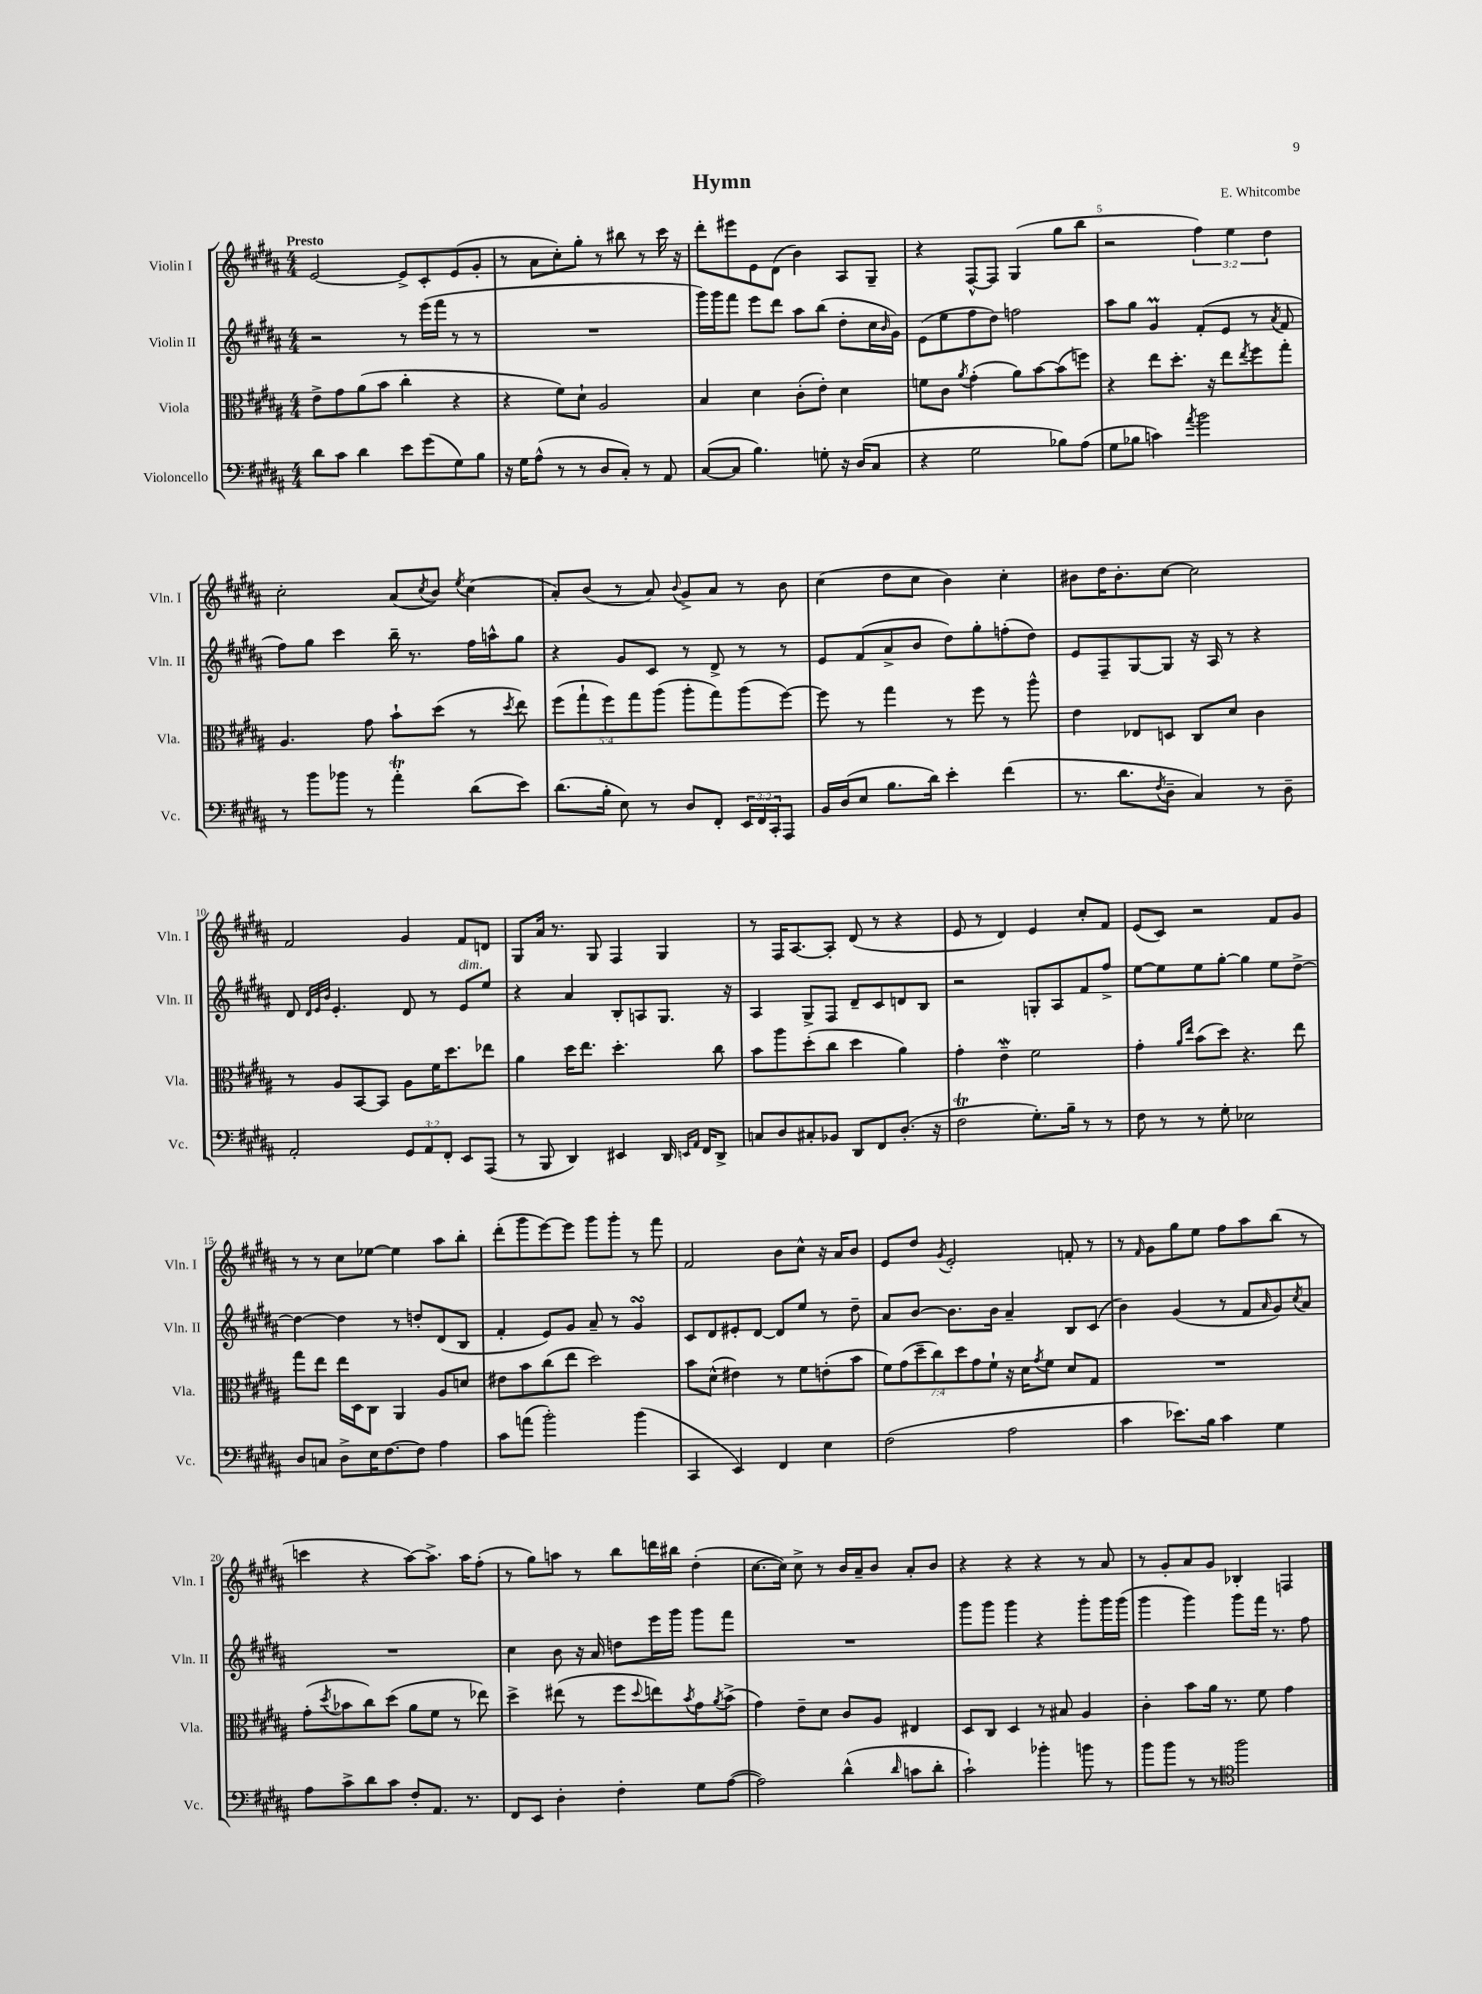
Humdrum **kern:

**kern	**kern	**kern	**kern
*staff4	*staff3	*staff2	*staff1
*clefF4	*clefC3	*clefG2	*clefG2
*k[f#c#g#d#a#]	*k[f#c#g#d#a#]	*k[f#c#g#d#a#]	*k[f#c#g#d#a#]
*M4/4	*M4/4	*M4/4	*M4/4
8d#	8e^	2r	[2e
8c#	8g#	.	.
4d#	(8a#	.	.
.	8b	.	.
8e	4cc#'	8r	8e^]
(8g#	.	(16eee	8c#'
.	.	16fff#	.
8G#)	4r	8r	(8e
8B	.	8r	8g#'
=	=	=	=
16r	4r	1r	8r
16G#	.	.	.
(8A#^^	.	.	8a#
8r	8f#)	.	8cc#')
8r	8d#`	.	8gg#'
8D#	2A#	.	8r
8C#')	.	.	8bb#
8r	.	.	8r
8AA#	.	.	16ccc#
.	.	.	16r
=	=	=	=
([8C#	4B	16ggg#)	8ddd#'
.	.	16ggg#	.
8C#]	.	8fff#	8eee#
4.B)	4d#	8eee	8e
.	.	8ddd#	(8d#
.	(8c#'	8aa#	4b)
8G'	8e')	(8bb	.
16r	4d#	8dd#'	8A#
(16D#	.	.	.
8C#	.	16cc#	8G#~
.	.	16qqb	.
.	.	16g#)	.
=	=	=	=
4r	8f	(8e	4r
.	8c#	8ee	.
.	8qa#	.	.
2G#	(4g#'	8ff#	[8F#^^
.	.	8dd#)	8F#]
.	8a#)	2ff	(4G#
.	[8b	.	.
8B-)	(8b]	.	8gg#
(8A#	8ff)	.	8bb
=	=	=	=
8G#	4r	8aa#	2r
8B-	.	8gg#	.
4c)	8ee	4g#	.
.	8.dd#'	.	.
8qa#	.	.	.
2b	.	(8f#'	6ff#)
.	16r	.	.
.	8ee	8e	.
.	.	.	6ee
.	8qee	.	.
.	8ff#	8r	.
.	.	.	6dd#
.	.	8qa#	.
.	8gg#'	8f#	.
=	=	=	=
8r	4.A#	8ff#)	2cc#'
8b	.	8gg#	.
8b-	.	4ccc#	.
8r	8g#	.	.
4a#'	8b`	16bb~	(8a#
.	.	8.r	.
.	.	.	8qcc#
.	(8dd#	.	8b)
.	.	.	8qee
(8d#	8r	16ff#	(4cc#
.	.	16aa^^	.
.	8qdd#	.	.
8e)	8ee)	8gg#	.
=	=	=	=
(8.d#	(10ff#	4r	8a#')
.	10gg#`	.	.
.	.	.	(8b
16B'	.	.	.
.	10ff#)	.	.
8E)	.	8g#	8r
.	10gg#	.	.
8r	.	8c#	8a#)
.	(10aa#	.	.
.	.	.	8qqb
8D#	8aa#'	8r	8g#^
8FF#'	8gg#)	8d#^	8a#
24EE	(8aa#	8r	8r
24FF#	.	.	.
24CC#'	.	.	.
8AAA#	[8ff#)	8r	8b
=	=	=	=
16BB	8ff#]	8e	(4cc#
(16D#	.	.	.
8E	8r	(8f#	.
8.B	4gg#	8a#^	8dd#
.	.	8b	8cc#
16d#)	.	.	.
4e'	8r	8dd#)	4b)
.	8ff#	8gg#'	.
(4f#	8r	(8ff'	4cc#'
.	8aa#^^	8dd#)	.
=	=	=	=
8.r	4e	8e	8b#
.	.	8F#~	16dd#
8.d#	.	.	8.b#'
.	8E-	[8G#	.
8qF#	.	.	.
8D#~	8D	8G#]	[8cc#
4C#)	8C#	16r	2cc#]
.	.	16A#	.
.	8d#	8r	.
8r	4c#	4r	.
8D#~	.	.	.
=	=	=	=
2AA#'	8r	8d#	2f#
.	.	32qqd#	.
.	.	32qqe	.
.	.	32qqb	.
.	8A#	4.e'	.
.	[8BB	.	.
.	8BB]	.	.
12GG#	8A#	8d#	4g#
12AA#	.	.	.
.	16f#	8r	.
12FF#'	.	.	.
.	8.dd#	.	.
8EE	.	8e	8f#
(8AAA#	8ee-	8ee	8d
=	=	=	=
8r	4a#	4r	8G#
8BBB	.	.	16a#
.	.	.	8.r
4DD#)	16dd#	4a#	.
.	8.ee	.	.
.	.	.	8G#
4EE#	4.dd#'	8B'	4F#
.	.	8A	.
16DD#	.	8.G#	4G#
16qqEE	.	.	.
16qqAA#	.	.	.
16FF#	.	.	.
8DD#^	8cc#	.	.
.	.	16r	.
=	=	=	=
8C	8b	4A#	8r
8D#	8aa#	.	16F#
.	.	.	[8.A#
8C#'	(8dd#'	8G#^	.
8BB-	8cc#	8F#	8A#']
8DD#	4dd#	8d#~	(8d#
8FF#	.	8c#	8r
(8.D#'	4a#)	8d	4r
.	.	8B	.
16r	.	.	.
=	=	=	=
2F#	4g#'	2r	8e
.	.	.	8r
.	4e~	.	4d#)
8.G#')	2f#	8G'	4e
.	.	8A#	.
16B~	.	.	.
8r	.	8f#	8cc#'
8r	.	8ff#^	8f#
=	=	=	=
8F#	4g#'	[8ee	(8e
8r	.	8ee]	8c#)
.	16qqa#	.	.
.	16qqee	.	.
8r	(8b	8ee	2r
8G#'	8dd#)	[8gg#'	.
2E-	4.r	4gg#]	.
.	.	8ee	8f#
.	8ee	[8dd#^	8g#
=	=	=	=
8D#	8gg#	4dd#_	8r
8C	8ee	.	8r
8D#^	16ee	4dd#]	8cc#
.	16D#	.	.
16E	8C#	.	[8ee-
[8.F#	.	.	.
.	4AA#	8r	4ee-]
8F#]	.	8dd'	.
4A#	8A#	(8d#	8aa#
.	8d	8B	8bb'
=	=	=	=
8c#	8e#	4f#'	(8ddd#'
(8a	8b	.	8ggg#
2b')	(8cc#	8e)	[8eee)
.	8ee	8g#	8eee]
.	2dd#)	8a#~	8ggg#
.	.	8r	8ggg#'
(4b	.	4g#	8r
.	.	.	8fff#
=	=	=	=
4CC#	8b	8c#	2f#
.	(8d#^^	8d#	.
4EE)	4e#)	8e#'	.
.	.	[8d#	.
4FF#	8r	8d#]	8b
.	8f#	8ee	8cc#^^
4E	(8e'	8r	16r
.	.	.	16a#
.	8b	8dd#~	8b
=	=	=	=
(2F#	14f#)	8a#	8e
.	(14g#	.	.
.	.	[8b	8dd#
.	14dd#~	.	.
.	14cc#)	.	.
.	.	.	8qg#
.	.	8.b]	2e'
.	14dd#	.	.
.	14g#	.	.
.	14f#`	.	.
.	.	16b	.
2A#	16r	4a#~	.
.	16d#	.	.
.	8qg#	.	.
.	8f#	.	.
.	8d#	8B	8f'
.	8G#	(8c#	8r
=	=	=	=
4c#	1r	4b)	8r
.	.	.	16qqf#
.	.	.	8g#
8.e-)	.	(4g#	8gg#
.	.	.	8ee
16B	.	.	.
4c#	.	8r	8ff#
.	.	8f#	8aa#
.	.	16qqa#	.
4G#	.	8g#)	(8bb
.	.	8qcc#	.
.	.	8a#	8r
=	=	=	=
8A#	(8g#'	1r	4ccc
.	8qdd#	.	.
8c#^	8b-	.	.
8d#	8cc#)	.	4r
8c#	(8dd#	.	.
8F#'	8a#	.	[8aa#)
8.AA#	8f#	.	8.aa#^]
.	8r	.	.
8.r	.	.	16aa#
.	8ee-)	.	(8ff#'
=	=	=	=
8FF#	4dd#^	4cc#	8r
8EE	.	.	8gg#)
4D#'	(8ee#	8b	8aa
.	8r	16r	8r
.	.	16a#	.
4F#'	8ff#	8dd	8bb
.	8qqdd#	.	.
.	8ee)	16eee	16ddd
.	.	16ggg#	16bb#
.	8qb	.	.
8G#	8g#	8ggg#	(4dd#'
.	8qa#	.	.
([8A#	(8b^	8fff#	.
=	=	=	=
2A#])	4g#)	1r	[8.cc#
.	.	.	16cc#])
.	8e~	.	8cc#^
.	8d#	.	8r
(4d#^^	8c#	.	16b
.	.	.	16a#~
.	8A#	.	8b
16qqd#	.	.	.
8c	4E#	.	8a#'
8d#'	.	.	8b
=	=	=	=
2c#`)	8D#	8ggg#	4r
.	8C#	8ggg#	.
.	4D#	4ggg#	4r
4b-'	8r	4r	4r
.	8B#	.	.
8b	4A#	8ggg#'	8r
8r	.	16ggg#	8a#
.	.	(16ggg#	.
=	=	=	=
8b	4c#'	4ggg#	8r
8b	.	.	8g#'
8r	8b	4ggg#)	8a#
8r	16a#	.	8g#
.	8.r	.	.
*clefC4	*	*	*
2ff#	.	8ggg#	4B-'
.	8f#	16fff#	.
.	.	8.r	.
.	4g#	.	4F
.	.	8ff#	.
==	==	==	==
*-	*-	*-	*-
